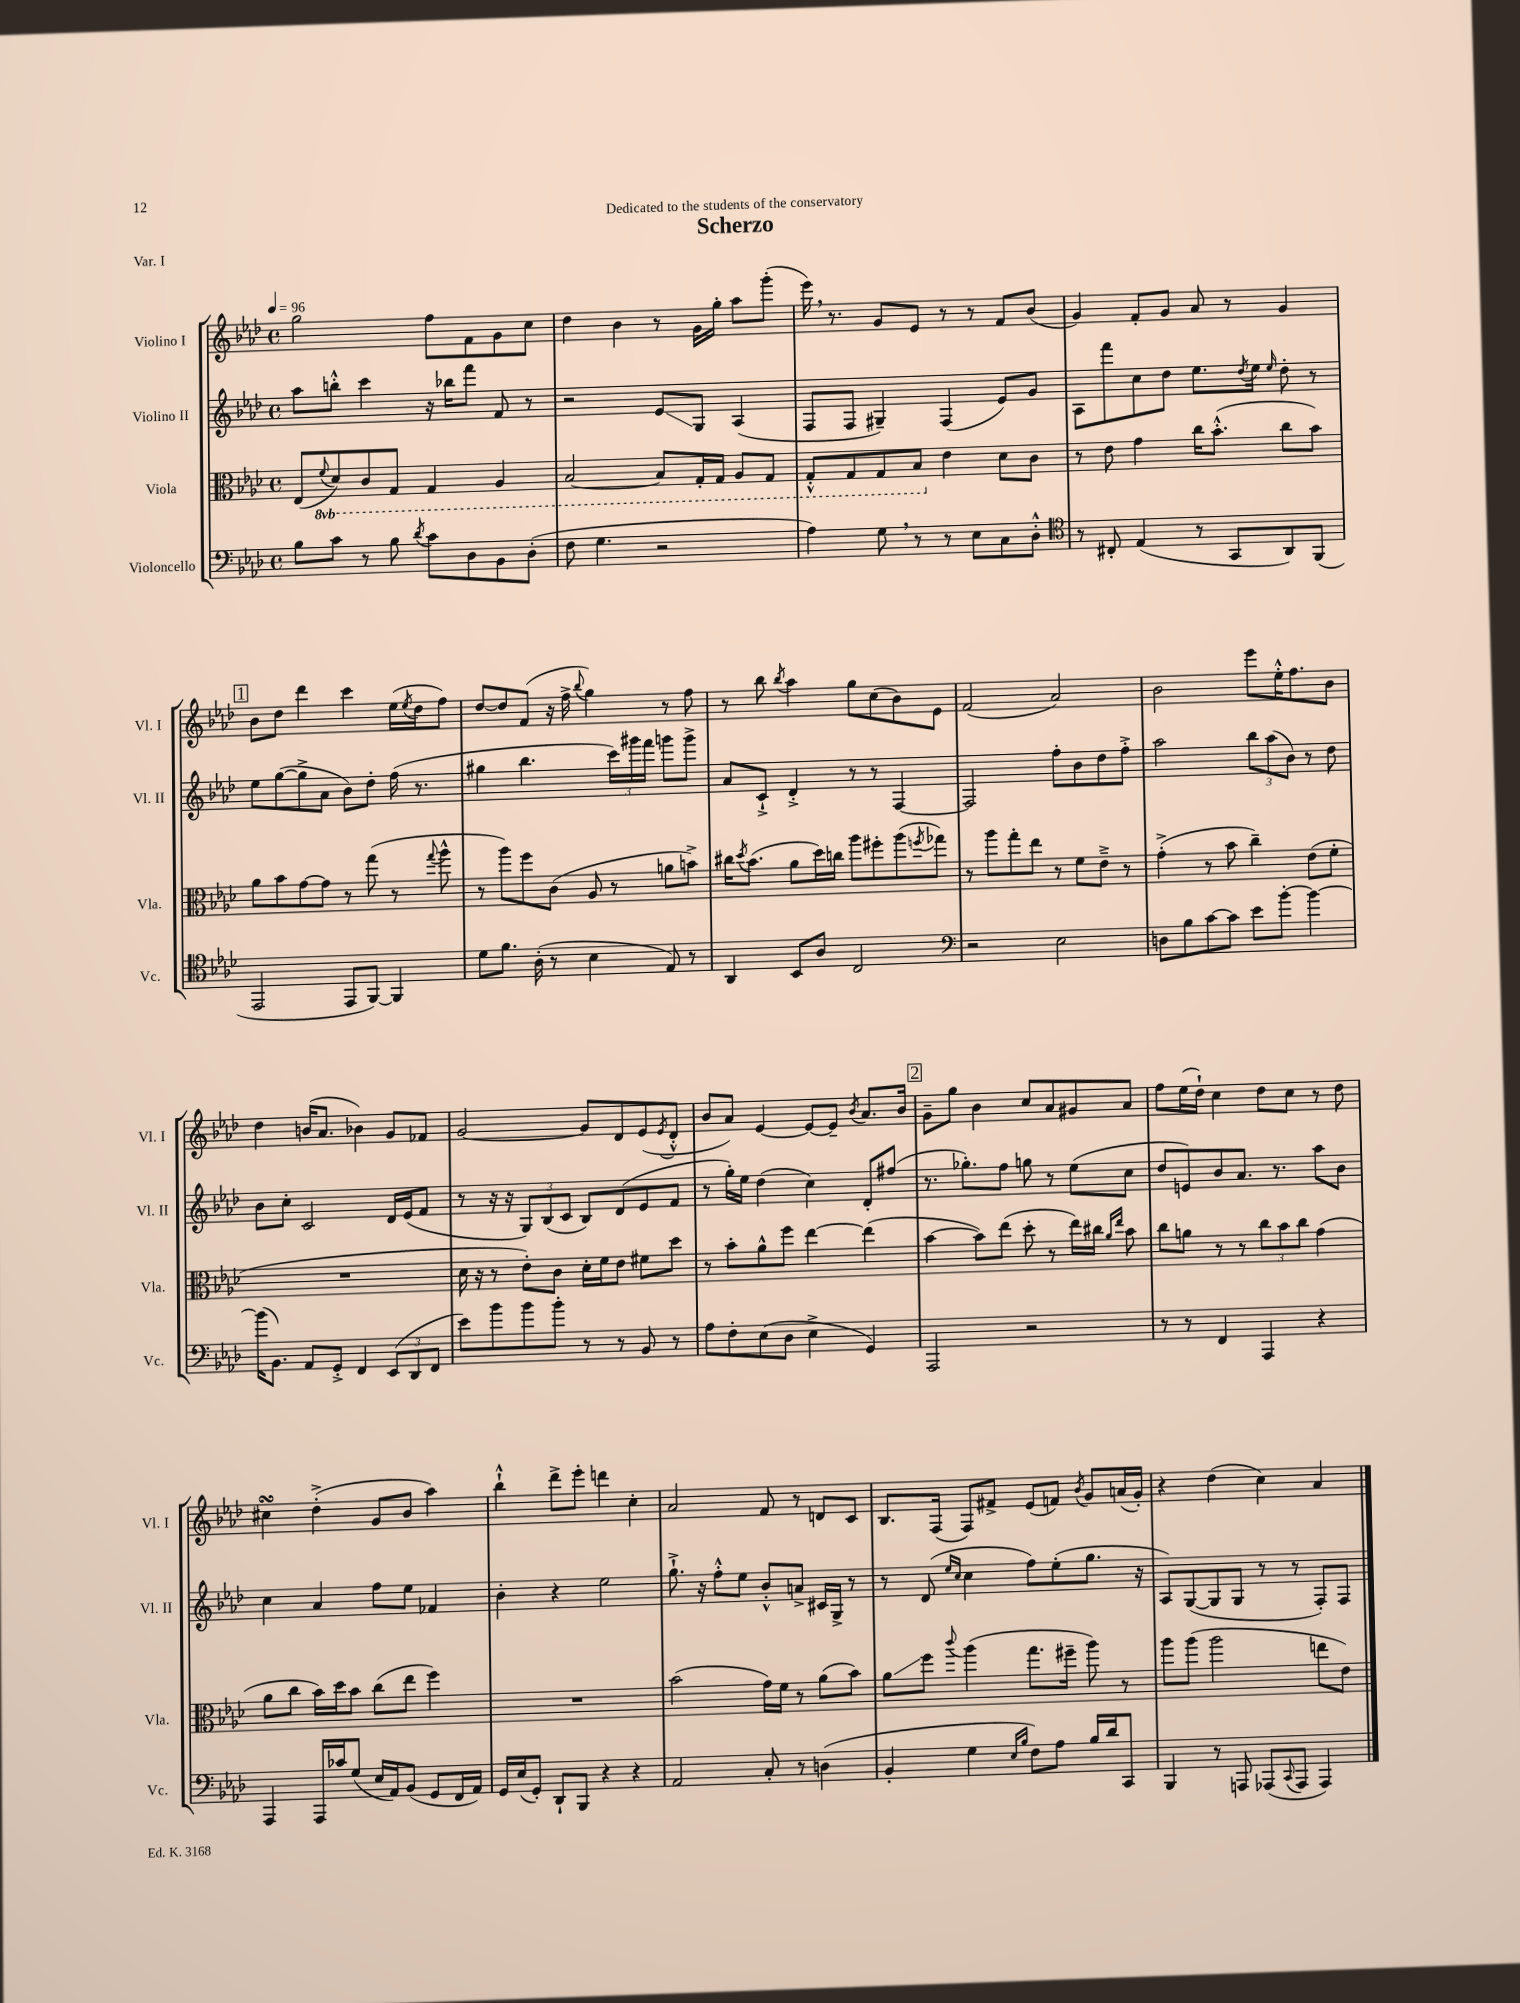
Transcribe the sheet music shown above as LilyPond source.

\header { title = "Scherzo" dedication = "Dedicated to the students of the conservatory" piece = "Var. I" }
<<
\new StaffGroup <<
\new Staff = "s0" \with { instrumentName = "Violino I" shortInstrumentName = "Vl. I" } {
    \clef treble \key aes \major \defaultTimeSignature \time 4/4 \tempo 4 = 96
    g''2 f''8 f'8 g'8 c''8 |
    des''4 bes'4 r8 g'16 g''16-. aes''8 g'''8-.( |
    ees'''16) \breathe r8. g'8 ees'8 r8 r8 f'8 bes'8( |
    g'4) f'8-. g'8 aes'8 r8 g'4 |
    \mark \markup { \box "1" } bes'8 des''8 des'''4 c'''4 ees''16( \acciaccatura { ees''8 } des''16 f''8) |
    des''8~ des''8 f'8( r16 f''16-> \appoggiatura { bes''8 } g''4) r8 f''8 |
    r8 bes''8 \acciaccatura { bes''8 } aes''4 g''8 c''8( bes'8) ees'8 |
    f'2( aes'2) |
    bes'2 ees'''8 ees''16-.-^ f''8. bes'8 |
    des''4 b'16( aes'8. bes'4) g'8 fes'8 |
    g'2~ g'8 des'8 ees'8( \acciaccatura { ees'8 } des'8-.-^ |
    bes'8 aes'8) ees'4~ ees'8~ ees'8-- \acciaccatura { bes'8 } aes'8. bes'16 |
    \mark \markup { \box "2" } g'8-- g''8 bes'4 c''8 aes'8 gis'8 aes'8 |
    f''8 ees''16( des''16-!) c''4 des''8 c''8 r8 des''8 |
    cis''4\turn des''4-.->( g'8 bes'8 aes''4) |
    bes''4-!-^ des'''8-> ees'''8-. d'''4 c''4-. |
    aes'2 f'8 r8 d'8 c'8 |
    bes8. f16( f8) fis'8-> ees'8( f'8) \acciaccatura { bes'8 } g'8 a'16( g'16-.) |
    r4 des''4( c''4) aes'4 \bar "|." |
}
\new Staff = "s1" \with { instrumentName = "Violino II" shortInstrumentName = "Vl. II" } {
    \clef treble \key aes \major \defaultTimeSignature \time 4/4
    aes''8 b''8-.-^ c'''4 r16 bes''16 f'''8 f'8 r8 |
    r2 ees'8\glissando g8 aes4( |
    f8 f8 gis4--) f4( ees'8) g'8 |
    aes8 f'''8 c''8 des''8 ees''8. \acciaccatura { des''8 } ees''16 \grace { ees''16 } des''8-. r8 |
    \mark \markup { \box "1" } ees''8 g''8~( g''8-> aes'8 bes'8) des''8-. f''16( r8. |
    gis''4 bes''4. \tuplet 3/2 { c'''16) gis'''16 f'''16 } g'''8 g'''8-> |
    aes'8 c'8-!-> des'4-.-> r8 r8 f4~ |
    f2 f''8-. bes'8 des''8 f''8-.-> |
    aes''2 \tuplet 3/2 { bes''8 aes''8( bes'8) } r8 des''8 |
    bes'8 c''8-. c'2 des'16 ees'16( f'8 |
    r8 r16 r16 \tuplet 3/2 { g8) bes8( c'8 } bes8) des'8( ees'8 f'8 |
    r8 g''16-.) ees''16 des''4( c''4) des'8-. fis''8( |
    \mark \markup { \box "2" } r8. ges''8.-.) f''8 g''8 r8 ees''8( c''8 |
    des''8 e'8) bes'8 aes'8. r8. aes''8 bes'8 |
    c''4 aes'4 f''8 ees''8 fes'4 |
    bes'4-. r4 ees''2 |
    g''8.-!-> r16 f''8-.-^ ees''8 bes'8-.-^ a'8-> cis'16 g16-> r8 |
    r8 des'8( \grace { ees''16 c''16 } c''4 f''8) ees''8-.( g''8. r16 |
    aes8) g8~( g8 g8 r8 r8 f8-.) f8 \bar "|." |
}
\new Staff = "s2" \with { instrumentName = "Viola" shortInstrumentName = "Vla." } {
    \clef alto \key aes \major \defaultTimeSignature \time 4/4 \set Staff.ottavationMarkups = #ottavation-simple-ordinals
    ees8( \ottava #-1 \appoggiatura { f8 } des8) c8 g,8 g,4 aes,4 |
    bes,2~ bes,8 g,16-. g,16 aes,8 g,8 |
    g,8-.-^ g,8 g,8 bes,8 \ottava #0 ees'4 des'8 c'8 |
    r8 ees'8 g'4 c''16 bes'8.-.-^( c''8 bes'8) |
    \mark \markup { \box "1" } aes'8 bes'8 g'8~ g'8 r8 g''8( r8 \appoggiatura { g''8 } aes''8-^ |
    r8 aes''8) f''8 c'8( aes8 r8 a'8 b'8->) |
    cis''16 \acciaccatura { des''8 } bes'8.( aes'8 des''16) c''16 aes''8 fis''8-. aes''8( \acciaccatura { f''8 } ges''8) |
    r8 aes''8 g''8-. ees''8 r8 f'8 ees'8---> r8 |
    g'4-.->( r8 bes'8 c''4--) ees'8( f'8-. |
    R1 |
    des'16 r16 r8 ees'8-.) c'8 des'16-. f'16 ees'8 fis'8 des''8 |
    r8 bes'8-. aes'8-^ f''8 ees''4~ ees''4( |
    \mark \markup { \box "2" } bes'4~ bes'8) ees''8( des''8-. r8 ees''16) cis''16 \grace { aes'16 ees''16 } bes'8 |
    c''8 a'8 r8 r8 \tuplet 3/2 { c''8 bes'8 c''8 } g'4( |
    aes'8 c''8 bes'16) des''16 bes'8 c''8( ees''8 f''4) |
    R1 |
    bes'2( g'16) f'16 r8 aes'8( bes'8) |
    aes'8\glissando f''8 \appoggiatura { c'''8 } aes''4( g''8. fis''16-- aes''8) r8 |
    aes''8 aes''8( aes''2 e''8 ees'8) \bar "|." |
}
\new Staff = "s3" \with { instrumentName = "Violoncello" shortInstrumentName = "Vc." } {
    \clef bass \key aes \major \defaultTimeSignature \time 4/4
    bes8 c'8 r8 bes8 \acciaccatura { des'8 } c'8 des8 bes,8 des8-.( |
    f8 g4. r2 |
    aes4) g8 \breathe r8 r8 ees8 c8 des8-.-^ |
    \clef tenor r8 cis8-. ees4( r8 g,8 aes,8) f,8( |
    \mark \markup { \box "1" } ees,2 ees,8 f,8~) f,4 |
    des'8 f'8. aes16-.( r8 bes4 ees8) r8 |
    aes,4 bes,8 aes8 c2 |
    \clef bass r2 ees2 |
    d8 bes8 c'8~ c'8 ees'8 bes'8~-. bes'4~ |
    bes'16( bes,8.) aes,8 g,8-.-> f,4 \tuplet 3/2 { ees,8( des,8 f,8 } |
    ees'8) bes'8 bes'8 bes'8-. r8 r8 bes,8 r8 |
    aes8 f8-. ees8( des8 ees4-> g,4) |
    \mark \markup { \box "2" } aes,,2 r2 |
    r8 r8 f,4 aes,,4 r4 |
    aes,,4 aes,,16 ces'16 g8( ees16 aes,16) bes,8( g,8 f,16 aes,16) |
    g,16 ees16( g,8-.) des,8-! bes,,8 r4 r4 |
    aes,2 c8-. r8 d4( |
    bes,4-. g4 \grace { ees16 bes16 } f8) aes8 bes16 des'16 c,8 |
    bes,,4 r8 a,,8 aes,,8( \appoggiatura { c,8 } aes,,8 aes,,4) \bar "|." |
}
>>
>>
\layout { \context { \Score \remove "Bar_number_engraver" } }
